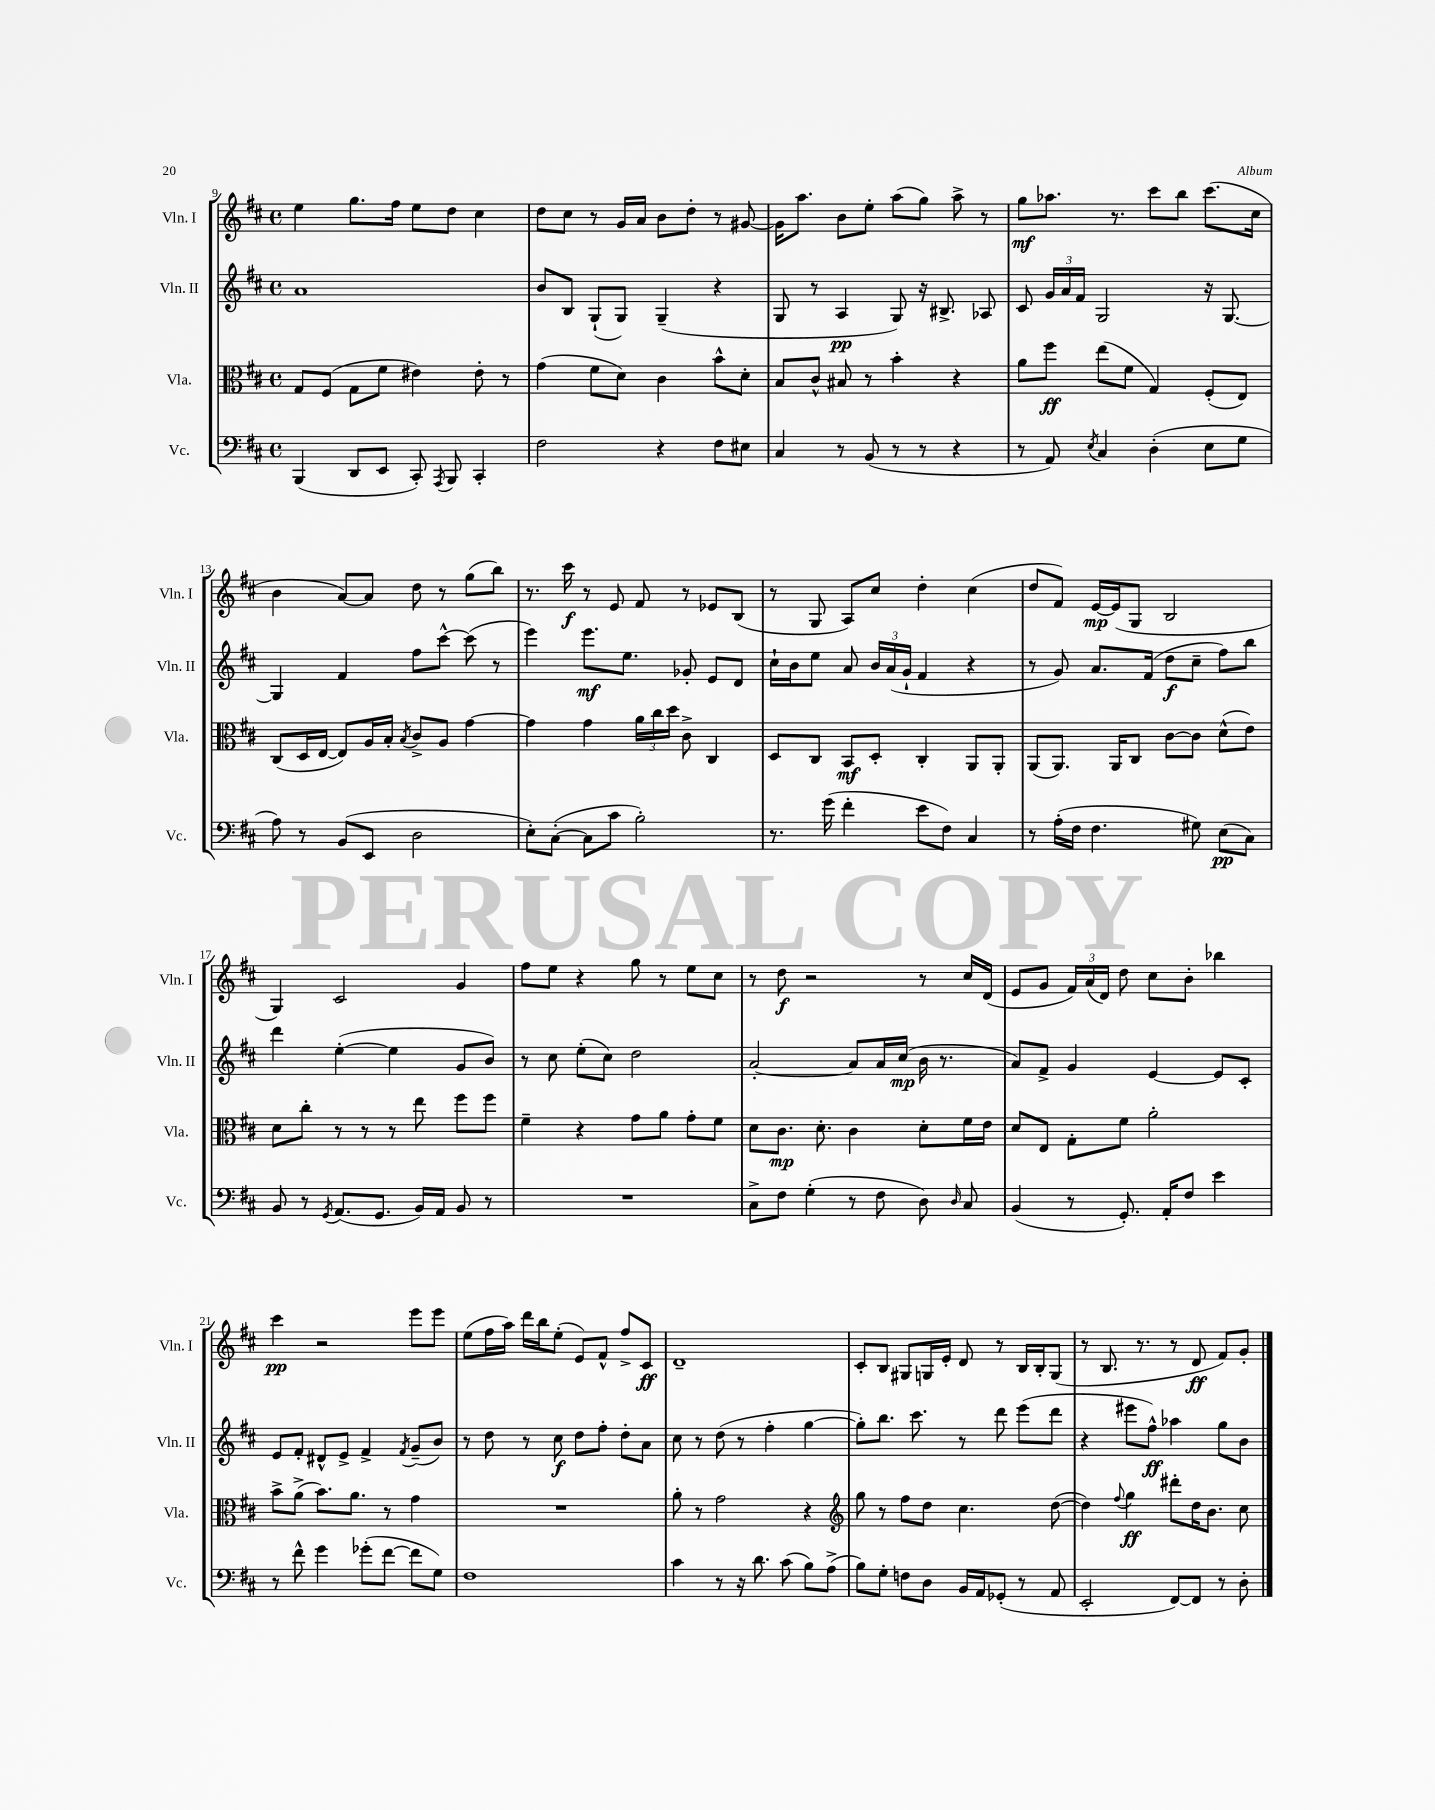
<<
\new StaffGroup <<
\new Staff = "s0" \with { instrumentName = "Vln. I" shortInstrumentName = "Vln. I" } {
    \clef treble \key d \major \defaultTimeSignature \time 4/4
    \autoBeamOff e''4 g''8.[ fis''16] e''8[ d''8] cis''4 |
    d''8[ cis''8] r8 g'16[ a'16] b'8[ d''8]-. r8 gis'8~ |
    gis'16[ a''8.] b'8[ e''8]-. a''8[( g''8]) a''8-> r8 |
    g''8[\mf aes''8.] r8. cis'''8[ b''8] cis'''8.[( cis''16] |
    b'4 a'8[~) a'8] d''8 r8 g''8[( b''8]) |
    r8. cis'''16\f r8 e'8 fis'8 r8 ees'8[ b8]( |
    r8 g8 a8[) cis''8] d''4-. cis''4( |
    d''8[ fis'8]) e'16[~\mp e'16( g8] b2 |
    g4) cis'2 g'4 |
    fis''8[ e''8] r4 g''8 r8 e''8[ cis''8] |
    r8 d''8\f r2 r8 cis''16[ d'16]( |
    e'8[ g'8] \tuplet 3/2 { fis'16[) a'16( d'16]) } d''8 cis''8[ b'8]-. bes''4 |
    cis'''4\pp r2 e'''8[ e'''8] |
    e''8[( fis''16 a''16]) d'''16[ b''16 e''8]-.( e'8[) fis'8]-^ fis''8[-> cis'8]\ff |
    d'1-- |
    cis'8[-. b8] gis8[ g16 e'16]-. d'8 r8 b16[ b16-. g8]( |
    r8 b8. r8. r8 d'8\ff fis'8[) g'8]-. \bar "|." |
}
\new Staff = "s1" \with { instrumentName = "Vln. II" shortInstrumentName = "Vln. II" } {
    \clef treble \key d \major \defaultTimeSignature \time 4/4
    \autoBeamOff a'1 |
    b'8[ b8] g8[-!( g8]) g4--( r4 |
    g8 r8 a4\pp g8) r16 bis8.-> aes8 |
    cis'8 \tuplet 3/2 { g'16[ a'16 fis'16] } g2 r16 g8.~ |
    g4 fis'4 fis''8[ cis'''8]~-^ cis'''8( r8 |
    e'''4) e'''8.[\mf e''8.] ges'8-. e'8[ d'8] |
    cis''16[-! b'16 e''8] a'8 \tuplet 3/2 { b'16[ a'16( g'16]-! } fis'4 r4 |
    r8 g'8) a'8.[ fis'16]( d''8[\f cis''8]-- fis''8[) b''8] |
    d'''4 e''4~-.( e''4 g'8[ b'8]) |
    r8 cis''8 e''8[-.( cis''8]) d''2 |
    a'2~-. a'8[ a'16 cis''16]\mp( b'16 r8. |
    a'8[) fis'8]-> g'4 e'4~ e'8[ cis'8]-. |
    e'8[ fis'8]-. dis'8[-^ e'8]-> fis'4-> \acciaccatura { fis'8 } g'8[--( b'8]) |
    r8 d''8 r8 cis''8\f d''8[ fis''8]-. d''8[-. a'8] |
    cis''8 r8 d''8( r8 fis''4-. g''4~ |
    g''8[-.) b''8.] cis'''8. r8 d'''8 e'''8[( d'''8] |
    r4 eis'''8[ fis''8]-^\ff) aes''4 g''8[ b'8] \bar "|." |
}
\new Staff = "s2" \with { instrumentName = "Vla." shortInstrumentName = "Vla." } {
    \clef alto \key d \major \defaultTimeSignature \time 4/4
    \autoBeamOff g8[ fis8]( g8[ fis'8] eis'4) eis'8-. r8 |
    g'4( fis'8[ d'8]) cis'4 b'8[-^ d'8]-. |
    b8[ cis'8]-^ bis8 r8 b'4-. r4 |
    a'8[ fis''8]\ff e''8[( fis'8] g4) fis8[-.( e8]) |
    cis8[( d16 e16]~ e8[) a16 b16]-. \acciaccatura { b8 } cis'8[-> a8] g'4~ |
    g'4 g'4 \tuplet 3/2 { a'16[ cis''16 d''16] } cis'8-> cis4 |
    d8[ cis8] b,8[\mf d8]-. cis4-. a,8[ a,8]-. |
    a,8[( a,8.]) a,16[ cis8] cis'8[~ cis'8] d'8[-^( e'8]) |
    d'8[ cis''8]-. r8 r8 r8 e''8 fis''8[ fis''8] |
    fis'4-- r4 g'8[ a'8] g'8[-. fis'8] |
    d'8[ cis'8.]\mp d'8.-. cis'4 d'8[-. fis'16 e'16] |
    d'8[ e8] g8[-. fis'8] a'2-. |
    b'8[-> a'8]->( b'8.[) a'8.] r8 g'4 |
    R1 |
    a'8-. r8 g'2 r4 |
    \clef treble g''8 r8 fis''8[ d''8] cis''4. d''8~( |
    d''4) \appoggiatura { fis''8 } g''4\ff dis'''8[-. d''16 b'8.] cis''8 \bar "|." |
}
\new Staff = "s3" \with { instrumentName = "Vc." shortInstrumentName = "Vc." } {
    \clef bass \key d \major \defaultTimeSignature \time 4/4
    \autoBeamOff b,,4( d,8[ e,8] cis,8-.) \acciaccatura { a,,8 } b,,8 cis,4-. |
    fis2 r4 fis8[ eis8] |
    cis4 r8 b,8( r8 r8 r4 |
    r8 a,8) \acciaccatura { e8 } cis4 d4-.( e8[ g8] |
    a8) r8 b,8[( e,8] d2 |
    e8[-.) cis8]~-.( cis8[ cis'8] b2-.) |
    r8. g'16( fis'4-. e'8[ fis8]) cis4 |
    r8 a16[-.( fis16] fis4. gis8) e8[\pp( cis8]) |
    b,8 r8 \acciaccatura { g,8 } a,8.[( g,8.] b,16[) a,16] b,8 r8 |
    R1 |
    cis8[-> fis8] g4-.( r8 fis8 d8) \grace { d16 } cis8 |
    b,4( r8 g,8.-.) a,16[-. fis8] e'4 |
    r8 fis'8-^ g'4 ges'8[-.( fis'8]~ fis'8[ g8]) |
    fis1 |
    cis'4 r8 r16 d'8. cis'8( b8[) a8]->( |
    b8[) g8]-. f8[ d8] b,16[ a,16 ges,8]-.( r8 a,8 |
    e,2-. fis,8[~) fis,8] r8 d8-. \bar "|." |
}
>>
>>
\layout { \context { \Score currentBarNumber = #9 } }
